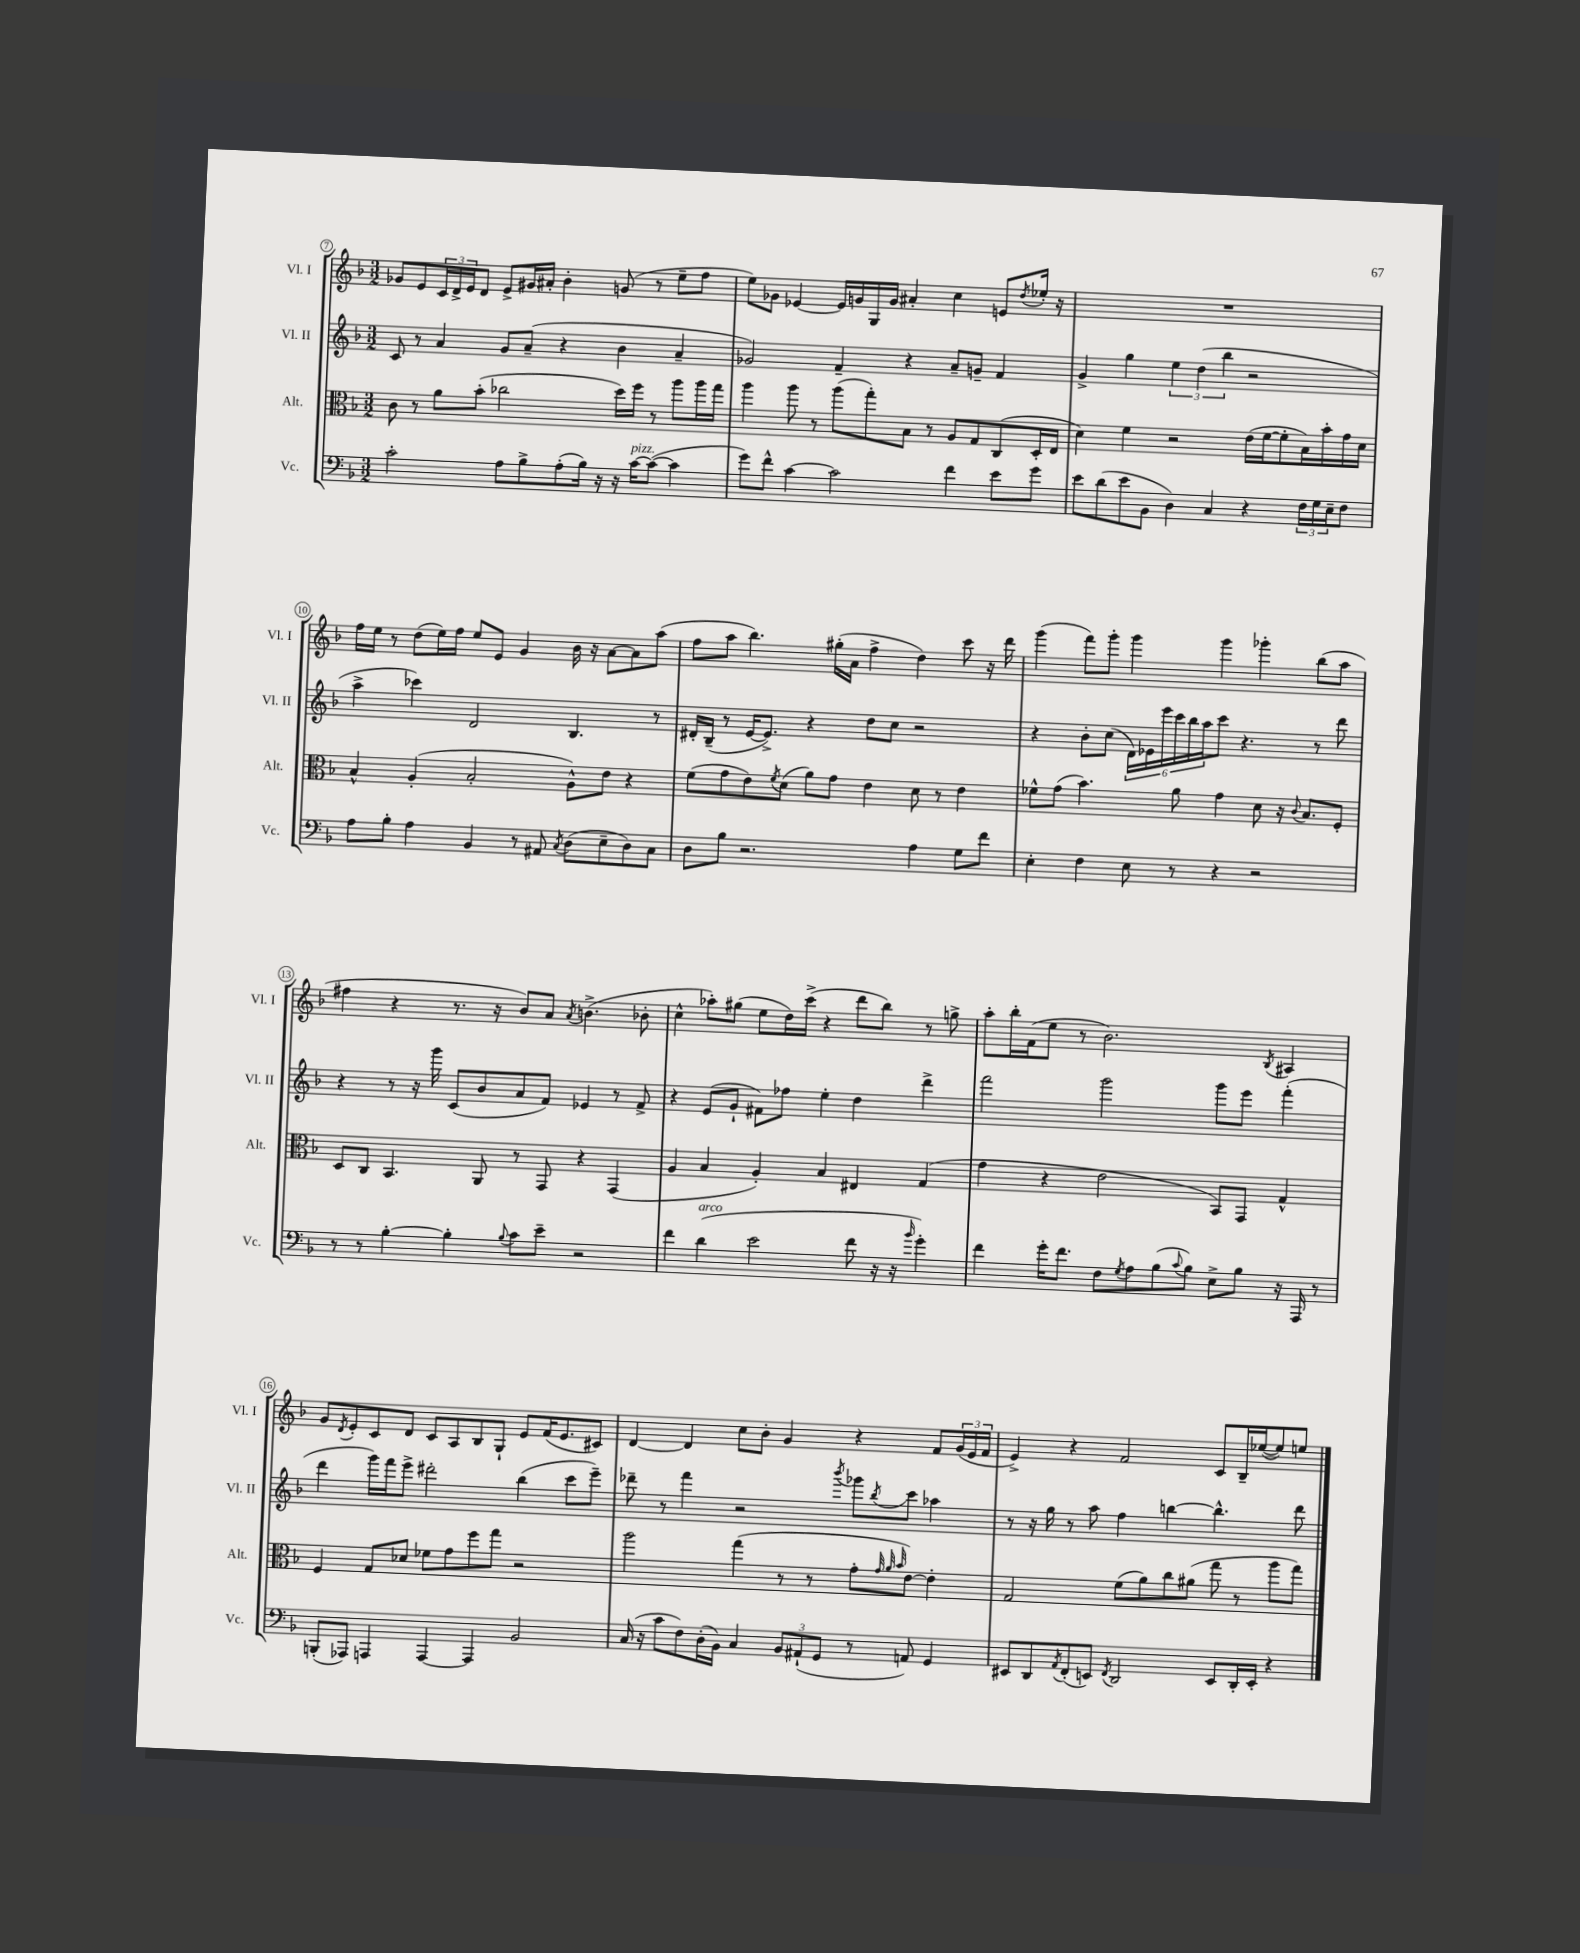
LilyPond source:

<<
\new StaffGroup <<
\new Staff = "s0" \with { instrumentName = "Vl. I" shortInstrumentName = "Vl. I" } {
    \clef treble \key f \major \numericTimeSignature \time 3/2
    ges'8 e'8 \tuplet 3/2 { c'16 d'16-> e'16 } d'8 e'8-> gis'16 ais'16-. bes'4-. g'8( r8 e''8-- f''8 |
    e''8) ges'8 ees'4~ ees'16 g'16 g16 g'16 ais'4-. c''4 e'8 \acciaccatura { d''8 } ees''16-. r16 |
    R1. |
    f''16 e''16 r8 d''8( e''16) f''16 e''8 e'8 g'4 bes'16 r16 a'8~ a'8 a''8( |
    f''8 a''8 bes''4.) gis''16-.( a'16 f''4-> d''4) c'''8 r16 d'''16 |
    g'''4( f'''8) g'''8-. g'''4 g'''4 ges'''4-. bes''8( a''8 |
    fis''4 r4 r8. r16 bes'8) a'8 \acciaccatura { a'8 } b'4.->( bes'8-. |
    c''4-^ aes''8-.) gis''8( e''8 d''16) c'''16->( r4 d'''8 bes''8) r8 g''8-> |
    a''8-. bes''16-. f'16( e''8 r8 bes'2.) \acciaccatura { bes8 } ais4 |
    g'8 \acciaccatura { d'8 } e'8-. c'8 d'8 c'8 a8 bes8 g8-! e'8 f'16( e'8. cis'8) |
    d'4~ d'4 c''8 bes'8-. g'4 r4 f'8 \tuplet 3/2 { g'16( e'16 f'16 } |
    e'4->) r4 f'2 c'8 bes16-- ees''16~( ees''8) e''8 \bar "|." |
}
\new Staff = "s1" \with { instrumentName = "Vl. II" shortInstrumentName = "Vl. II" } {
    \clef treble \key f \major \numericTimeSignature \time 3/2
    c'8 r8 a'4 g'8 a'8--( r4 bes'4 a'4-- |
    ges'2) f'4-- r4 a'8-- g'8-- f'4 |
    g'4-> g''4 \tuplet 3/2 { e''4 d''4( bes''4 } r2 |
    a''4-> ces'''4) d'2 bes4. r8 |
    dis'16-. bes16--( r8 e'16~ e'8.->) r4 d''8 c''8 r2 |
    r4 bes'8-. c''8( \tuplet 6/4 { d'16) ees'16 e'''16 c'''16 bes''16 a''16 } c'''8 r4. r8 d'''8 |
    r4 r8 r16 g'''16 c'8( bes'8 a'8 f'8) ees'4 r8 f'8-> |
    r4 e'8( g'8-! fis'8) fes''8 e''4-. d''4 d'''4-> |
    f'''2 g'''2 g'''8 e'''8 f'''4-.( |
    d'''4 g'''16) f'''16 e'''8-> dis'''2-. bes''4( c'''8 e'''8--) |
    des'''8-- r8 f'''4 r2 \acciaccatura { bes'''8 } ges'''8 \acciaccatura { bes''8 } c'''8 aes''4 |
    r8 r16 g''16 r8 a''8 f''4 b''4~ b''4.-^ d'''8 \bar "|." |
}
\new Staff = "s2" \with { instrumentName = "Alt." shortInstrumentName = "Alt." } {
    \clef alto \key f \major \numericTimeSignature \time 3/2
    c'8 r8 a'8 bes'8-.( ces''2 d''16) f''16 r8 a''8 a''16 g''16 |
    a''4 a''8 r8 a''8( g''8-.) bes8 r8 a8 g8 c8( d16-. e16 |
    d'4) f'4 r2 e'16( f'16~ f'8-. bes16) bes'16-. g'16 d'16 |
    bes4-^ a4-.( bes2-. a8-^) e'8 r4 |
    f'8( g'8 e'8) \acciaccatura { f'8 } d'8( a'8) g'8 e'4 d'8 r8 e'4 |
    fes'8-^ g'8( bes'4.) a'8 g'4 d'8 r16 \appoggiatura { c'8 } bes8. f8-. |
    d8 c8 bes,4. a,8 r8 g,8 r4 g,4( |
    a4 bes4 a4-.) bes4 eis4 g4( |
    g'4 r4 e'2 bes,8) g,8 g4-^ |
    f4 g8 des'8 fes'8 g'8 f''8 g''8 r2 |
    a''2 g''4( r8 r8 g'8-. \grace { g'32 a'32 bes'32 } e'8~) e'4-. |
    g2 f'8( a'8) c''8 ais'8( g''8 r8 a''8 g''8) \bar "|." |
}
\new Staff = "s3" \with { instrumentName = "Vc." shortInstrumentName = "Vc." } {
    \clef bass \key f \major \numericTimeSignature \time 3/2
    c'2-. a8 bes8-> a8-.( bes16) r16 r16 c'16~^\markup { \italic "pizz." } c'8~( c'4 |
    g'8) f'8-^ c'4~ c'2 f'4 e'8 g'8 |
    e'8 d'8( e'8 bes,8 d4) c4 r4 \tuplet 3/2 { f16 g16 e16-- } f8 |
    a8 bes8-. a4 bes,4 r8 ais,8 \acciaccatura { c8 } d8( e8-- d8) c8 |
    d8 bes8 r2. a4 g8 f'8 |
    e4-. f4 e8 r8 r4 r2 |
    r8 r8 bes4~-. bes4-. \appoggiatura { bes8 } c'8 e'8-- r2 |
    f'4 d'4^\markup { \italic "arco" }( e'2 f'8 r16 r16 \grace { bes'16 } g'4-.) |
    f'4 g'16-. f'8. f8 \acciaccatura { g8 } a8 bes8( \appoggiatura { c'8 } bes8) e8-> bes8 r16 a,,16 r8 |
    b,,8-.( aes,,8) a,,4 a,,4~ a,,4 bes,2 |
    c16( r16 c'8 f8) d16-.( bes,16) c4 \tuplet 3/2 { bes,8 ais,8-!( g,8 } r8 a,8) g,4 |
    eis,8 d,8 \acciaccatura { a,8 } f,8-.( e,8) \acciaccatura { f,8 } d,2 e,8 d,16-. e,16-. r4 \bar "|." |
}
>>
>>
\layout { \context { \Score currentBarNumber = #7 \override BarNumber.stencil = #(make-stencil-circler 0.1 0.3 ly:text-interface::print) } }
